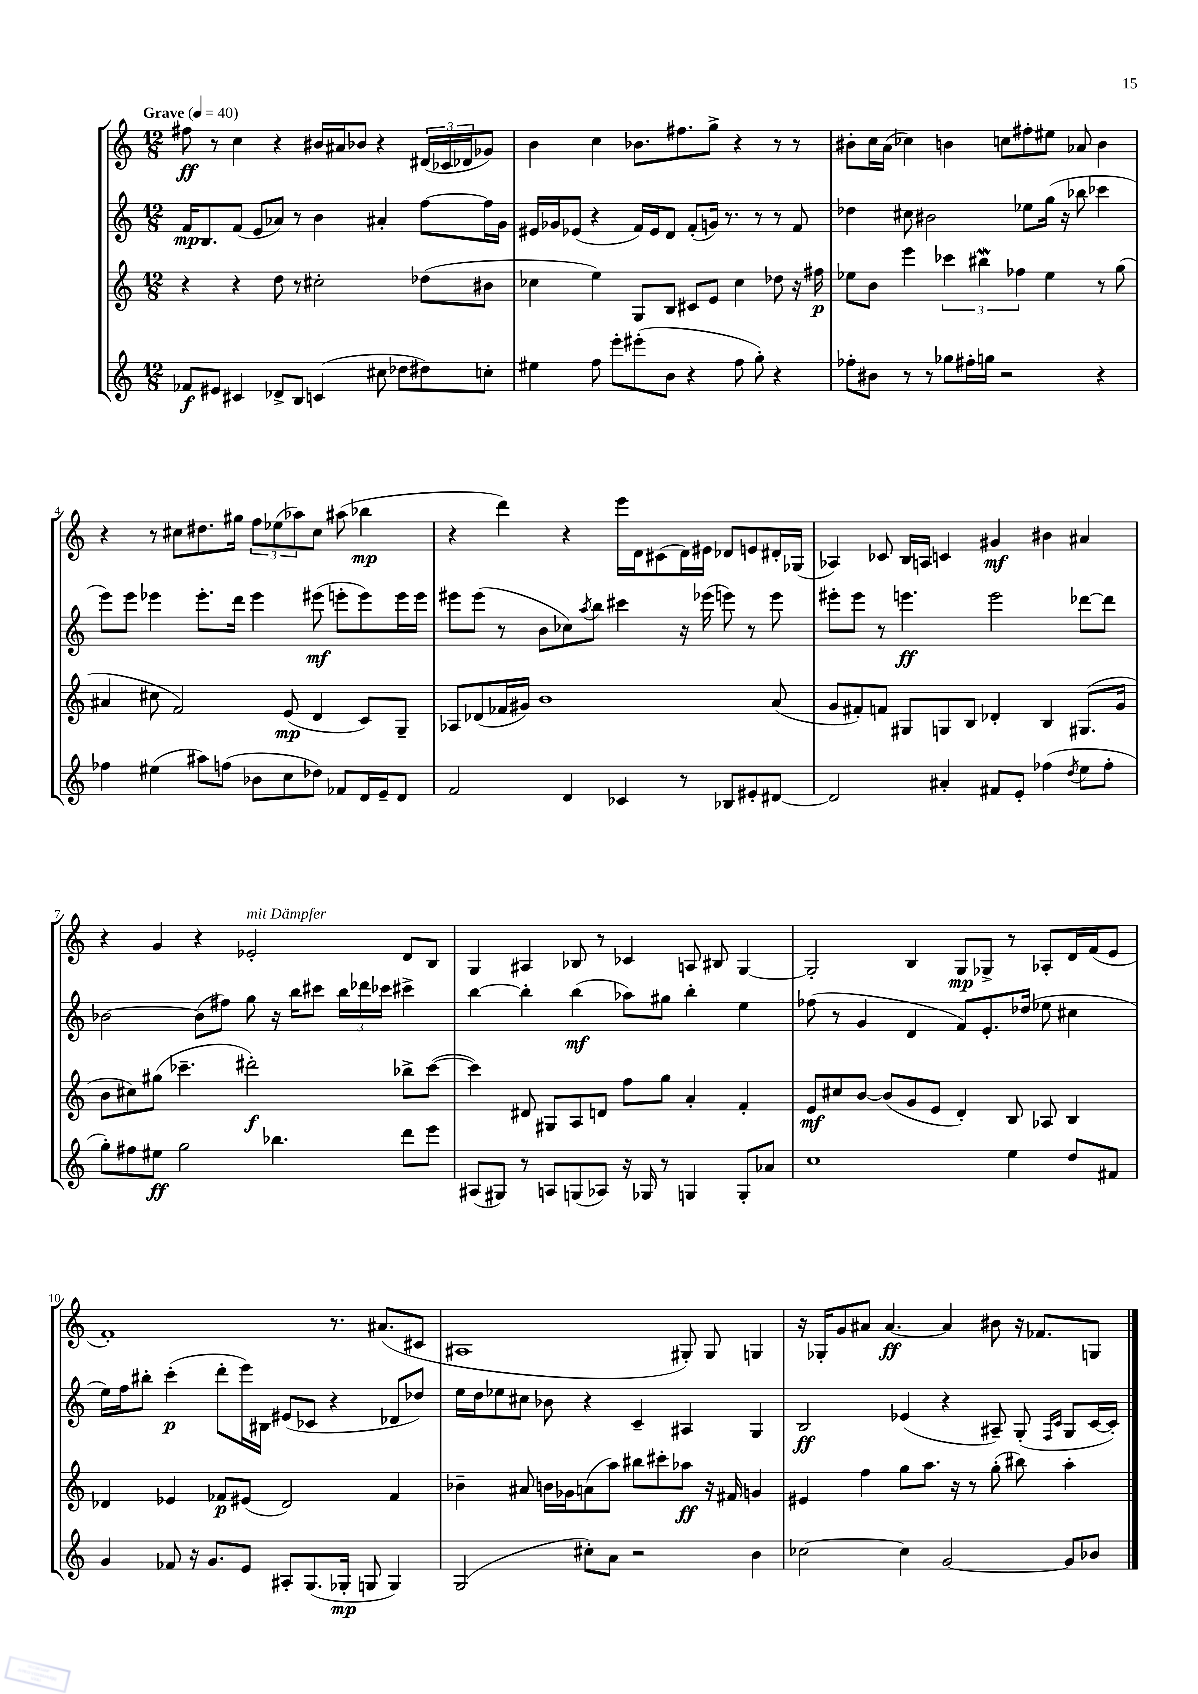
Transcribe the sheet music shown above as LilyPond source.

<<
\new StaffGroup <<
\new Staff = "s0" {
    \clef treble \key c \major \numericTimeSignature \time 12/8 \tempo "Grave" 4 = 40
    fis''8\ff r8 c''4 r4 bis'16 ais'16 bes'8 r4 \tuplet 3/2 { dis'16( ces'16 des'16 } ges'8) |
    b'4 c''4 bes'8. fis''8. g''8-> r4 r8 r8 |
    bis'8-. c''16 a'16( ces''4) b'4 c''8 fis''8-. eis''8 aes'8 b'4 |
    r4 r8 cis''8 dis''8. gis''16 \tuplet 3/2 { f''8 ees''8( aes''8) } cis''8 ais''8( bes''4\mp |
    r4 d'''4) r4 e'''16 d'16 cis'8( d'16) eis'16 des'8 e'8 dis'16-. ges16( |
    aes4) ces'8 b16 a16 c'4 gis'4\mf bis'4 ais'4 |
    r4 g'4 r4 ees'2-.^\markup { \italic "mit Dämpfer" } d'8 b8 |
    g4 ais4 bes8 r8 ces'4 a8 bis8 g4~ |
    g2-. b4 g8\mp ges8-> r8 aes8-. d'16 f'16( e'8 |
    f'1-.) r8. ais'8.( cis'8 |
    ais1 gis8-.) gis8 g4 |
    r16 ges16-. g'8 ais'8 ais'4.~\ff ais'4 bis'8 r16 fes'8. g8 \bar "|." |
}
\new Staff = "s1" {
    \clef treble \key c \major \numericTimeSignature \time 12/8
    f'16\mp b8. f'8( e'8 aes'8) r8 b'4 ais'4-. f''8~ f''16 g'16 |
    eis'16 ges'16 ees'8( r4 f'16) ees'16 d'8 f'8-.( g'16) r8. r8 r8 f'8 |
    des''4 cis''8 bis'2 ees''8 g''16( r16 bes''8 ces'''4 |
    e'''8) e'''8 ees'''4 ees'''8.-. d'''16 ees'''4 eis'''8\mf( e'''8-. e'''8) e'''16 e'''16 |
    eis'''8 eis'''8( r8 b'8 ces''8) \acciaccatura { a''8 } b''8 cis'''4 r16 ees'''16( e'''8) r8 e'''8 |
    eis'''8-. eis'''8 r8 e'''4.\ff e'''2 des'''8~ des'''8 |
    bes'2~ bes'8( fis''8) g''8 r16 b''16 cis'''8 \tuplet 3/2 { b''16 des'''16 ces'''16 } cis'''4-> |
    b''4~ b''4-. b''4\mf( aes''8) gis''8 b''4-. e''4 |
    fes''8( r8 g'4 d'4 f'8) e'8.-. des''16( ees''8 cis''4 |
    e''16) f''16 bis''8-. c'''4-.\p( d'''8-. e'''16) bis16 eis'8( ces'8 r4 des'8 des''8) |
    e''16 d''16 ees''8 cis''8 bes'8 r4 c'4-- ais4 g4 |
    b2\ff ees'4( r4 ais8--) g8-.( \grace { f16 c'16 } g8 c'16~ c'16-.) \bar "|." |
}
\new Staff = "s2" {
    \clef treble \key c \major \numericTimeSignature \time 12/8
    r4 r4 d''8 r8 cis''2-. des''8( bis'8 |
    ces''4 e''4) g8 b8 cis'8 e'8 ces''4 des''8 r16 fis''16\p |
    ees''8 b'8 e'''4 \tuplet 3/2 { ces'''4 bis''4\mordent fes''4 } ees''4 r8 g''8( |
    ais'4 cis''8 f'2) e'8\mp( d'4 c'8) g8-- |
    aes8 des'8( fes'16 gis'16) b'1 a'8( |
    g'8 fis'8-.) f'8 gis8 g8 b8 des'4-. b4 gis8.( g'16 |
    b'8 cis''8) gis''8( ces'''4.-- dis'''2-.\f) bes''8-> ces'''8~( |
    ces'''4) dis'8 gis8 a8 d'8 f''8 g''8 a'4-. f'4-. |
    e'8\mf cis''8 b'8~ b'8( g'8 e'8 d'4-.) b8 aes8 b4 |
    des'4 ees'4 fes'8\p eis'8( des'2) fes'4 |
    bes'4-- ais'8 b'16 ges'16 a'8( a''8) bis''8 cis'''8-. aes''8\ff r16 fis'16 g'4 |
    eis'4 f''4 g''8 a''8. r16 r8 g''8-.( bis''8) a''4-. \bar "|." |
}
\new Staff = "s3" {
    \clef treble \key c \major \numericTimeSignature \time 12/8
    fes'8\f eis'8 cis'4 des'8-> b8 c'4( cis''8 des''8 dis''8) c''8-. |
    eis''4 f''8 e'''8-. eis'''8-.( b'8 r4 f''8 g''8-.) r4 |
    fes''8-. bis'8 r8 r8 ges''8 fis''16-. g''16 r2 r4 |
    fes''4 eis''4( ais''8) f''8( bes'8 c''8 des''8) fes'8 d'16 e'16-- d'8 |
    f'2 d'4 ces'4 r8 bes8 eis'8-. dis'8~ |
    dis'2 ais'4-. fis'8 e'8-. fes''4( \acciaccatura { d''8 } e''8 fes''8-. |
    g''8-.) fis''8 eis''8\ff g''2 bes''4. d'''8 e'''8 |
    ais8( gis8) r8 a8 g8( aes8) r16 ges16 r8 g4 g8-. aes'8 |
    c''1 e''4 d''8 fis'8 |
    g'4 fes'8 r16 g'8. e'8 ais8-. g8.( ges16-.\mp g8 g4) |
    g2( cis''8-.) a'8 r2 b'4 |
    ces''2~ ces''4 g'2~ g'8 bes'8 \bar "|." |
}
>>
>>
